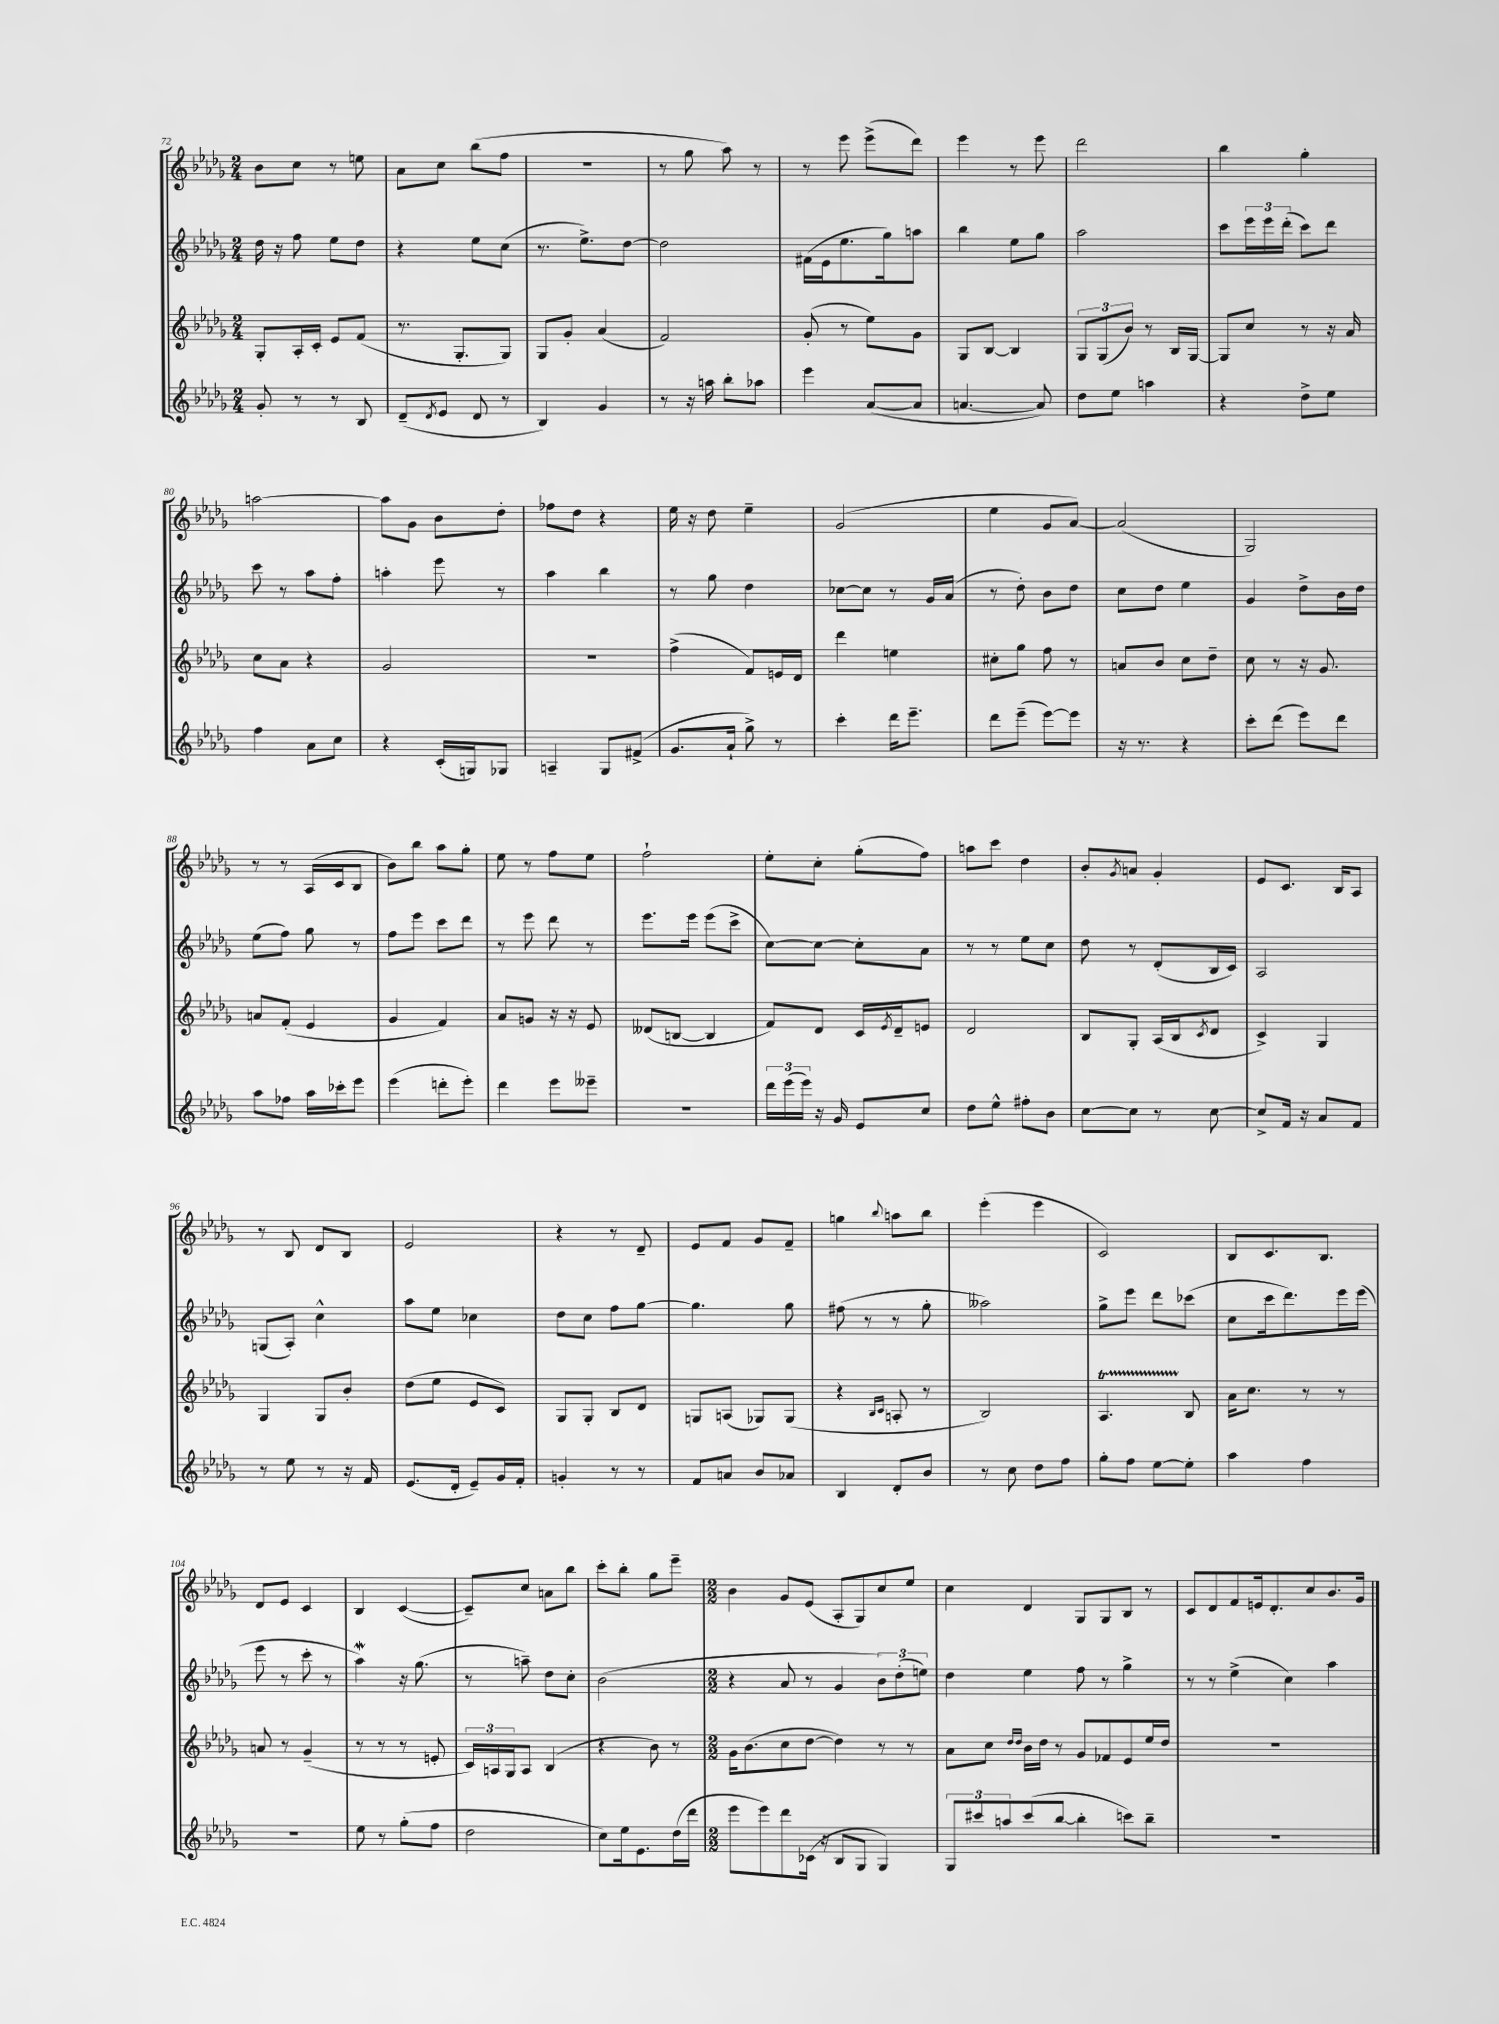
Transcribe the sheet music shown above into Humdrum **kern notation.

**kern	**kern	**kern	**kern
*staff4	*staff3	*staff2	*staff1
*clefG2	*clefG2	*clefG2	*clefG2
*k[b-e-a-d-g-]	*k[b-e-a-d-g-]	*k[b-e-a-d-g-]	*k[b-e-a-d-g-]
*M2/4	*M2/4	*M2/4	*M2/4
8g-'	8G-'	16dd-	8b-
.	.	16r	.
8r	16A-'	8ff	8cc
.	16c'	.	.
8r	8e-	8ee-	8r
8B-	(8f	8dd-	8ee
=	=	=	=
(8d-~	8.r	4r	8a-
8qd-	.	.	.
8e-	.	.	8cc
.	8.G-'	.	.
8d-	.	8ee-	(8bb-
8r	8G-)	(8cc	8ff
=	=	=	=
4B-)	8G-	8.r	2r
.	8g-'	.	.
.	.	8.ee-^)	.
4g-	(4a-	.	.
.	.	[8dd-	.
=	=	=	=
8r	2f)	2dd-]	8r
16r	.	.	8gg-
16aa	.	.	.
8bb-'	.	.	8aa-)
8aa-	.	.	8r
=	=	=	=
4eee-	(8g-'	(16f#	8r
.	.	16e-	.
.	8r	8.ee-	8eee-
([8a-	8ee-)	.	(8eee-^
.	.	16gg-)	.
8a-]	8g-	8aa	8ddd-)
=	=	=	=
[4.a	8G-	4bb-	4eee-
.	[8B-	.	.
.	4B-]	8ee-	8r
8a])	.	8gg-	8eee-
=	=	=	=
8dd-	12G-	2aa-	2ddd-
.	(12G-	.	.
8ee-	.	.	.
.	12b-)	.	.
4aa	8r	.	.
.	16B-	.	.
.	[16G-	.	.
=	=	=	=
4r	8G-]	8ccc	4bb-
.	8cc	24eee-	.
.	.	24eee-	.
.	.	(24ddd-'	.
8dd-^	8r	8ccc)	4gg-'
8ee-	16r	8ddd-	.
.	16a-	.	.
=	=	=	=
4ff	8cc	8ccc	[2aa
.	8a-	8r	.
8a-	4r	8aa-	.
8cc	.	8ff'	.
=	=	=	=
4r	2g-	4aa'	8aa]
.	.	.	8g-
(16c'	.	8eee-	8b-
16G)	.	.	.
8G-	.	8r	8dd-'
=	=	=	=
4A~	2r	4aa-	8ff-
.	.	.	8dd-
8G-	.	4bb-	4r
(8f#^	.	.	.
=	=	=	=
8.g-	(4ff^	8r	16ee-
.	.	.	16r
.	.	8gg-	8dd-
16a-`	.	.	.
8gg-^)	8f)	4dd-	4ee-~
8r	16e	.	.
.	16d-	.	.
=	=	=	=
4ccc'	4ddd-	[8cc-	(2g-
.	.	8cc-]	.
16ddd-	4ee	8r	.
8.eee-~	.	.	.
.	.	16g-	.
.	.	(16a-	.
=	=	=	=
8ddd-	8cc#'	8r	4ee-
(8eee-~	8gg-	8dd-')	.
[8eee-)	8ff	8b-	8g-
8eee-]	8r	8dd-	[8a-)
=	=	=	=
16r	8a	8cc	(2a-]
8.r	.	.	.
.	8b-	8dd-	.
4r	8cc	4ee-	.
.	8dd-~	.	.
=	=	=	=
8ccc'	8cc	4g-	2G-)
(8ddd-	8r	.	.
8eee-)	16r	8dd-^	.
.	8.g-	.	.
8ddd-	.	16b-	.
.	.	16dd-	.
=	=	=	=
8aa-	8a	(8ee-	8r
8ff-	(8f'	8ff)	8r
16aa-	4e-	8gg-	(16A-
16ccc-'	.	.	16c
8eee-	.	8r	8B-
=	=	=	=
(4eee-	4g-	8ff	8b-)
.	.	8eee-	8bb-
8ddd'	4f)	8ccc	8aa-
8eee-')	.	8ddd-	8gg-'
=	=	=	=
4ddd-	8a-	8r	8ee-
.	8g	8eee-	8r
8eee-	16r	8ddd-	8ff
.	16r	.	.
8eee--~	8e-	8r	8ee-
=	=	=	=
2r	(8d--	8.eee-	2ff`
.	[8B	.	.
.	.	16eee-	.
.	4B]	(8eee-	.
.	.	8ccc^	.
=	=	=	=
24ddd-	8f)	[8cc)	8ee-'
(24eee-	.	.	.
24eee-)	.	.	.
16r	8d-	8cc_	8cc'
16g-	.	.	.
8e-	16c	8cc']	(8gg-'
.	8qe-	.	.
.	16d-~	.	.
8cc	8e	8a-	8ff)
=	=	=	=
8dd-	2d-	8r	8aa
8ee-^^	.	8r	8ccc
8ff#'	.	8ee-	4dd-
8b-	.	8cc	.
=	=	=	=
[8cc	8B-	8dd-	8b-'
.	.	.	8qg-
8cc]	8G-'	8r	8a
8r	(16A-	(8d-'	4g-'
.	16B-	.	.
.	8qc	.	.
[8cc	8d-	16B-	.
.	.	16c)	.
=	=	=	=
8cc^]	4c^)	2A-	8e-
16f	.	.	8.c
16r	.	.	.
8a-	4G-	.	.
.	.	.	16B-
8f	.	.	8A-
=	=	=	=
8r	4G-	(8G	8r
8ee-	.	8A-')	8B-
8r	8G-	4cc^^	8d-
16r	8b-'	.	8B-
16f	.	.	.
=	=	=	=
(8.e-	(8dd-	8aa-	2e-
.	8ee-	8ee-	.
16d-'	.	.	.
8e-~)	8e-	4cc-	.
16g-	8c)	.	.
16f'	.	.	.
=	=	=	=
4g'	8G-	8dd-	4r
.	8G-'	8cc	.
8r	8B-	8ff	8r
8r	8d-	[8gg-	8d-~
=	=	=	=
8f	8G	4.gg-]	8e-
8a	(8A	.	8f
8b-	8G-)	.	8g-
8a-	(8G-	8gg-	8f~
=	=	=	=
4B-	4r	(8ff#	4gg
.	.	8r	.
.	16qqB-	.	.
.	16qqc	.	8qqbb-
8d-'	8A'	8r	8aa
8b-	8r	8gg-'	8bb-
=	=	=	=
8r	2B-)	2aa--)	(4eee-'
8cc	.	.	.
8dd-	.	.	4eee-
8ff	.	.	.
=	=	=	=
8gg-'	4.A-	8gg-^	2c)
8ff	.	8eee-	.
[8ee-	.	8ddd-	.
8ee-']	8B-	(8ccc-	.
=	=	=	=
4aa-	16a-	8cc	8B-
.	8.cc	.	.
.	.	16ccc	8.c
.	.	8.ddd-)	.
4ff	8r	.	.
.	.	.	8.B-
.	8r	16eee-	.
.	.	(16eee-	.
=	=	=	=
2r	8a	8eee-	8d-
.	8r	8r	8e-
.	(4g-~	8ccc'	4c
.	.	8r	.
=	=	=	=
8ee-	8r	4aa-)	4B-
8r	8r	.	.
(8gg-'	8r	16r	([4c
.	.	(8.gg-	.
8ff	8e'	.	.
=	=	=	=
2dd-	24c)	8r	8c~])
.	24A	.	.
.	24G-	.	.
.	8A	8aa~)	8cc
.	(4B-	8dd-	8a
.	.	8cc'	8bb-
=	=	=	=
8cc)	4r	(2b-	8ccc'
16ee-	.	.	8bb-'
8.e-	.	.	.
.	8b-)	.	8gg-
(16dd-	8r	.	8eee-~
16ddd-	.	.	.
=	=	=	=
*M2/2	*M2/2	*M2/2	*M2/2
8eee-	16g-	4r	4b-
.	(8.b-	.	.
8eee-)	.	.	.
8ddd-	8cc	8a-	8g-
(16c-	[8dd-	8r	(8e-
16r	.	.	.
8B-	4dd-])	4g-	8A-'
8G-	.	.	8G-)
4G-)	8r	12b-)	8cc
.	.	(12dd-'	.
.	8r	.	8ee-
.	.	12ee)	.
=	=	=	=
12G-	8a-	4dd-	4cc
12ccc#	.	.	.
.	8cc	.	.
12aa	.	.	.
.	16qqdd-	.	.
.	16qqdd-	.	.
(8ccc#	16b-	4ee-	4d-
.	16dd-	.	.
[8bb-	8r	.	.
4bb-']	8g-	8ff	8G-
.	8f-	8r	8G-
8ccc)	8e-	4gg-^	8B-
8bb-~	16ee-	.	8r
.	16dd-	.	.
=	=	=	=
1r	1r	8r	8c
.	.	8r	8d-
.	.	(4ee-^	8f
.	.	.	16e
.	.	.	8.d-'
.	.	4cc)	.
.	.	.	8cc
.	.	4aa-	8.b-
.	.	.	16g-
==	==	==	==
*-	*-	*-	*-
